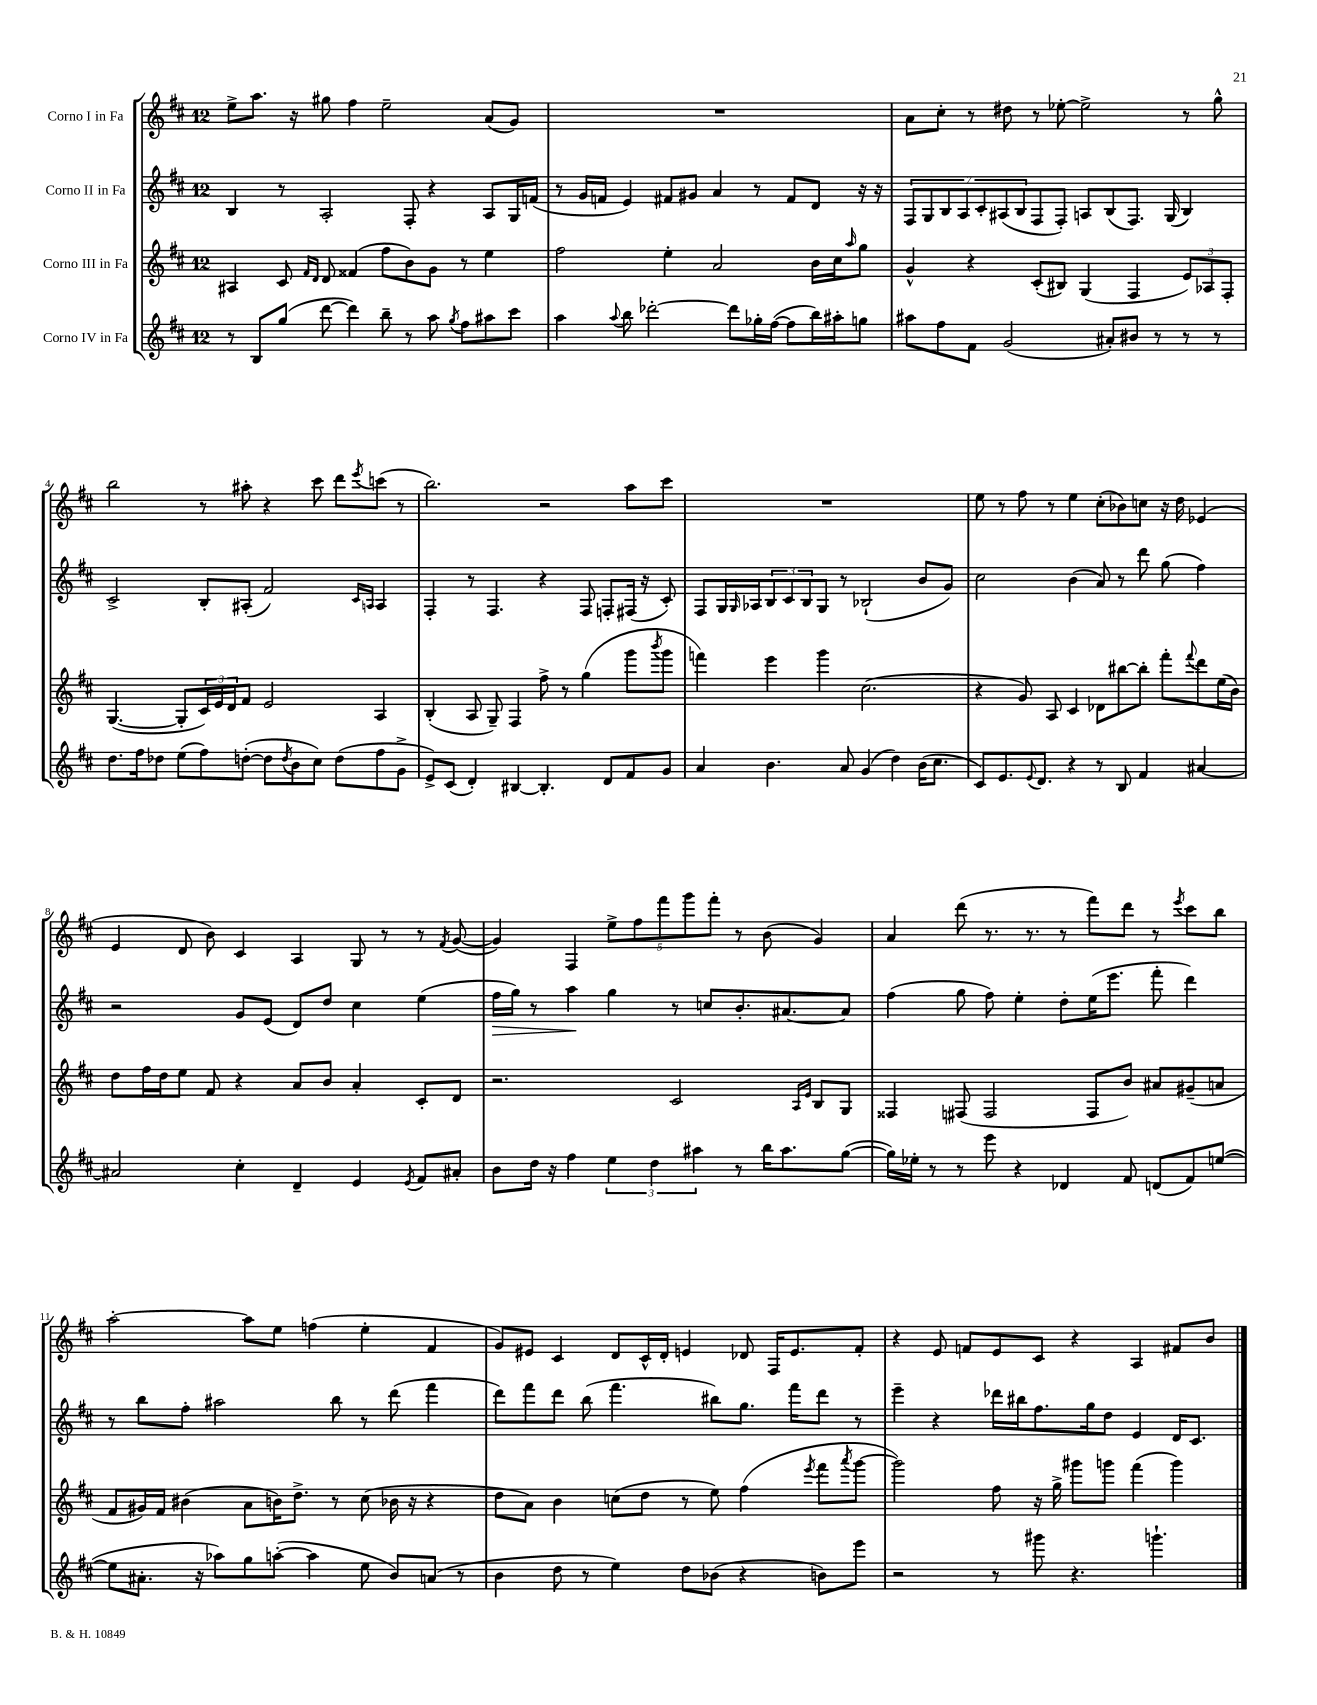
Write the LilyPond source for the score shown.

<<
\new StaffGroup <<
\new Staff = "s0" \with { instrumentName = "Corno I in Fa" } {
    \clef treble \key d \major \once \override Staff.TimeSignature.style = #'single-digit \time 12/8
    e''8-> a''8. r16 gis''8 fis''4 e''2-- a'8( g'8) |
    R1. |
    a'8 cis''8-. r8 dis''8 r8 ees''8~-. ees''2-> r8 g''8-^ |
    b''2 r8 ais''8-. r4 cis'''8 d'''8 \acciaccatura { e'''8 } c'''8( r8 |
    b''2.) r2 a''8 cis'''8 |
    R1. |
    e''8 r8 fis''8 r8 e''4 cis''8-.( bes'8) c''8 r16 d''16 ees'4( |
    e'4 d'8 b'8) cis'4 a4 g8 r8 r8 \acciaccatura { fis'8 } g'8~( |
    g'4) fis4 \tuplet 5/4 { e''8-> fis''8 fis'''8 g'''8 fis'''8-. } r8 b'8( g'4) |
    a'4 d'''8( r8. r8. r8 fis'''8) d'''8 r8 \acciaccatura { e'''8 } cis'''8 b''8 |
    a''2~-. a''8 e''8 f''4( e''4-. fis'4 |
    g'8) eis'8 cis'4 d'8 cis'16-^ d'16-. e'4 des'8 fis16 e'8. fis'8-. |
    r4 e'8 f'8 e'8 cis'8 r4 a4 fis'8 b'8 \bar "|." |
}
\new Staff = "s1" \with { instrumentName = "Corno II in Fa" } {
    \clef treble \key d \major \once \override Staff.TimeSignature.style = #'single-digit \time 12/8
    b4 r8 a2-. fis8-. r4 a8 g16 f'16( |
    r8 g'16 f'16 e'4) fis'8 gis'8 a'4 r8 fis'8 d'8 r16 r16 |
    \tuplet 7/4 { fis8 g8 b8 a8 cis'8-. ais8( b8 } fis8 fis8-.) a8 b8( fis8.) g16( b4) |
    cis'2-> b8-. ais8-.( fis'2) \grace { cis'16 a16 } a4 |
    fis4-. r8 fis4. r4 fis8 f8-. fis16( r16 cis'8-.) |
    fis8 g16 \grace { g16 } aes16 \tuplet 3/2 { b8 cis'8 b8 } g8 r8 bes2-!( b'8 g'8) |
    cis''2 b'4( a'8) r8 d'''8 g''8( fis''4) |
    r2 g'8 e'8( d'8) d''8 cis''4 e''4( |
    fis''16\> g''16) r8 a''4\! g''4 r8 c''8 b'8.-. ais'8.~ ais'8 |
    fis''4( g''8 fis''8) e''4-. d''8-. e''16( e'''8. fis'''8-. d'''4) |
    r8 b''8 fis''8-. ais''2 b''8 r8 d'''8( fis'''4 |
    d'''8) fis'''8 d'''8 b''8( fis'''4. bis''8) g''8. fis'''16 d'''8 r8 |
    e'''4-- r4 des'''16 bis''16 fis''8. g''16 d''8 e'4 d'16 cis'8. \bar "|." |
}
\new Staff = "s2" \with { instrumentName = "Corno III in Fa" } {
    \clef treble \key d \major \once \override Staff.TimeSignature.style = #'single-digit \time 12/8
    ais4 cis'8 \grace { fis'16 d'16 } d'8 fisis'4( fis''8 b'8) g'8 r8 e''4 |
    fis''2 e''4-. a'2 b'16 cis''16 \grace { a''16 } g''8 |
    g'4-^ r4 cis'8-.( bis8) g4( fis4 \tuplet 3/2 { e'8) aes8 fis8-. } |
    g4.~( g8-. \tuplet 3/2 { cis'16) e'16 d'16 } fis'8 e'2 a4 |
    b4-.( a8 g8--) fis4 fis''8-> r8 g''4( g'''8 \acciaccatura { b'''8 } g'''8 |
    f'''4) e'''4 g'''4 cis''2.( |
    r4 g'8) a8 cis'4 des'8 bis''8~ bis''8-. fis'''8-. \appoggiatura { fis'''8 } d'''8 e''16( b'16) |
    d''8 fis''16 d''16 e''8 fis'8 r4 a'8 b'8 a'4-. cis'8-. d'8 |
    r2. cis'2 \grace { a16 e'16 } b8 g8 |
    fisis4 fis8( fis2 fis8 b'8) ais'8 gis'8--( a'8 |
    fis'8 gis'16) fis'16 bis'4( a'8 b'16) d''8.-> r8 cis''8( bes'16 r16 r4 |
    d''8 a'8) b'4 c''8( d''8 r8 e''8) fis''4( \acciaccatura { e'''8 } fis'''8 \acciaccatura { a'''8 } g'''8~ |
    g'''2) fis''8 r16 g''16-> gis'''8 g'''8 fis'''4( g'''4) \bar "|." |
}
\new Staff = "s3" \with { instrumentName = "Corno IV in Fa" } {
    \clef treble \key d \major \once \override Staff.TimeSignature.style = #'single-digit \time 12/8
    r8 b8 g''8( d'''8~ d'''4) b''8-- r8 a''8 \acciaccatura { g''8 } fis''8 ais''8 cis'''8 |
    a''4 \appoggiatura { a''8 } b''8 des'''2~-. des'''8 ges''16-. fis''16~( fis''8 b''16) ais''16-. g''8 |
    ais''8 fis''8 fis'8 g'2( ais'8-.) bis'8 r8 r8 r8 |
    d''8. fis''16 des''8 e''8( fis''8) d''8~-.( d''8 \acciaccatura { d''8 } b'8 cis''8) d''8( fis''8 g'8-> |
    e'8->) cis'8( d'4-.) bis4~ bis4.-. d'8 fis'8 g'8 |
    a'4 b'4. a'8 g'4( d''4) b'16( cis''8. |
    cis'8) e'8. \appoggiatura { e'8 } d'8. r4 r8 b8 fis'4 ais'4~ |
    ais'2 cis''4-. d'4-- e'4 \acciaccatura { e'8 } fis'8 ais'8-. |
    b'8 d''16 r16 fis''4 \tuplet 3/2 { e''4 d''4 ais''4 } r8 b''16 ais''8. g''8~( |
    g''16) ees''16-. r8 r8 e'''8 r4 des'4 fis'8 d'8( fis'8) e''8~( |
    e''8 ais'8.-. r16 aes''8) g''8 a''8~-.( a''4 e''8 b'8) a'8( r8 |
    b'4 d''8 r8 e''4) d''8 bes'8( r4 b'8) e'''8 |
    r2 r8 gis'''8 r4. g'''4.-! \bar "|." |
}
>>
>>
